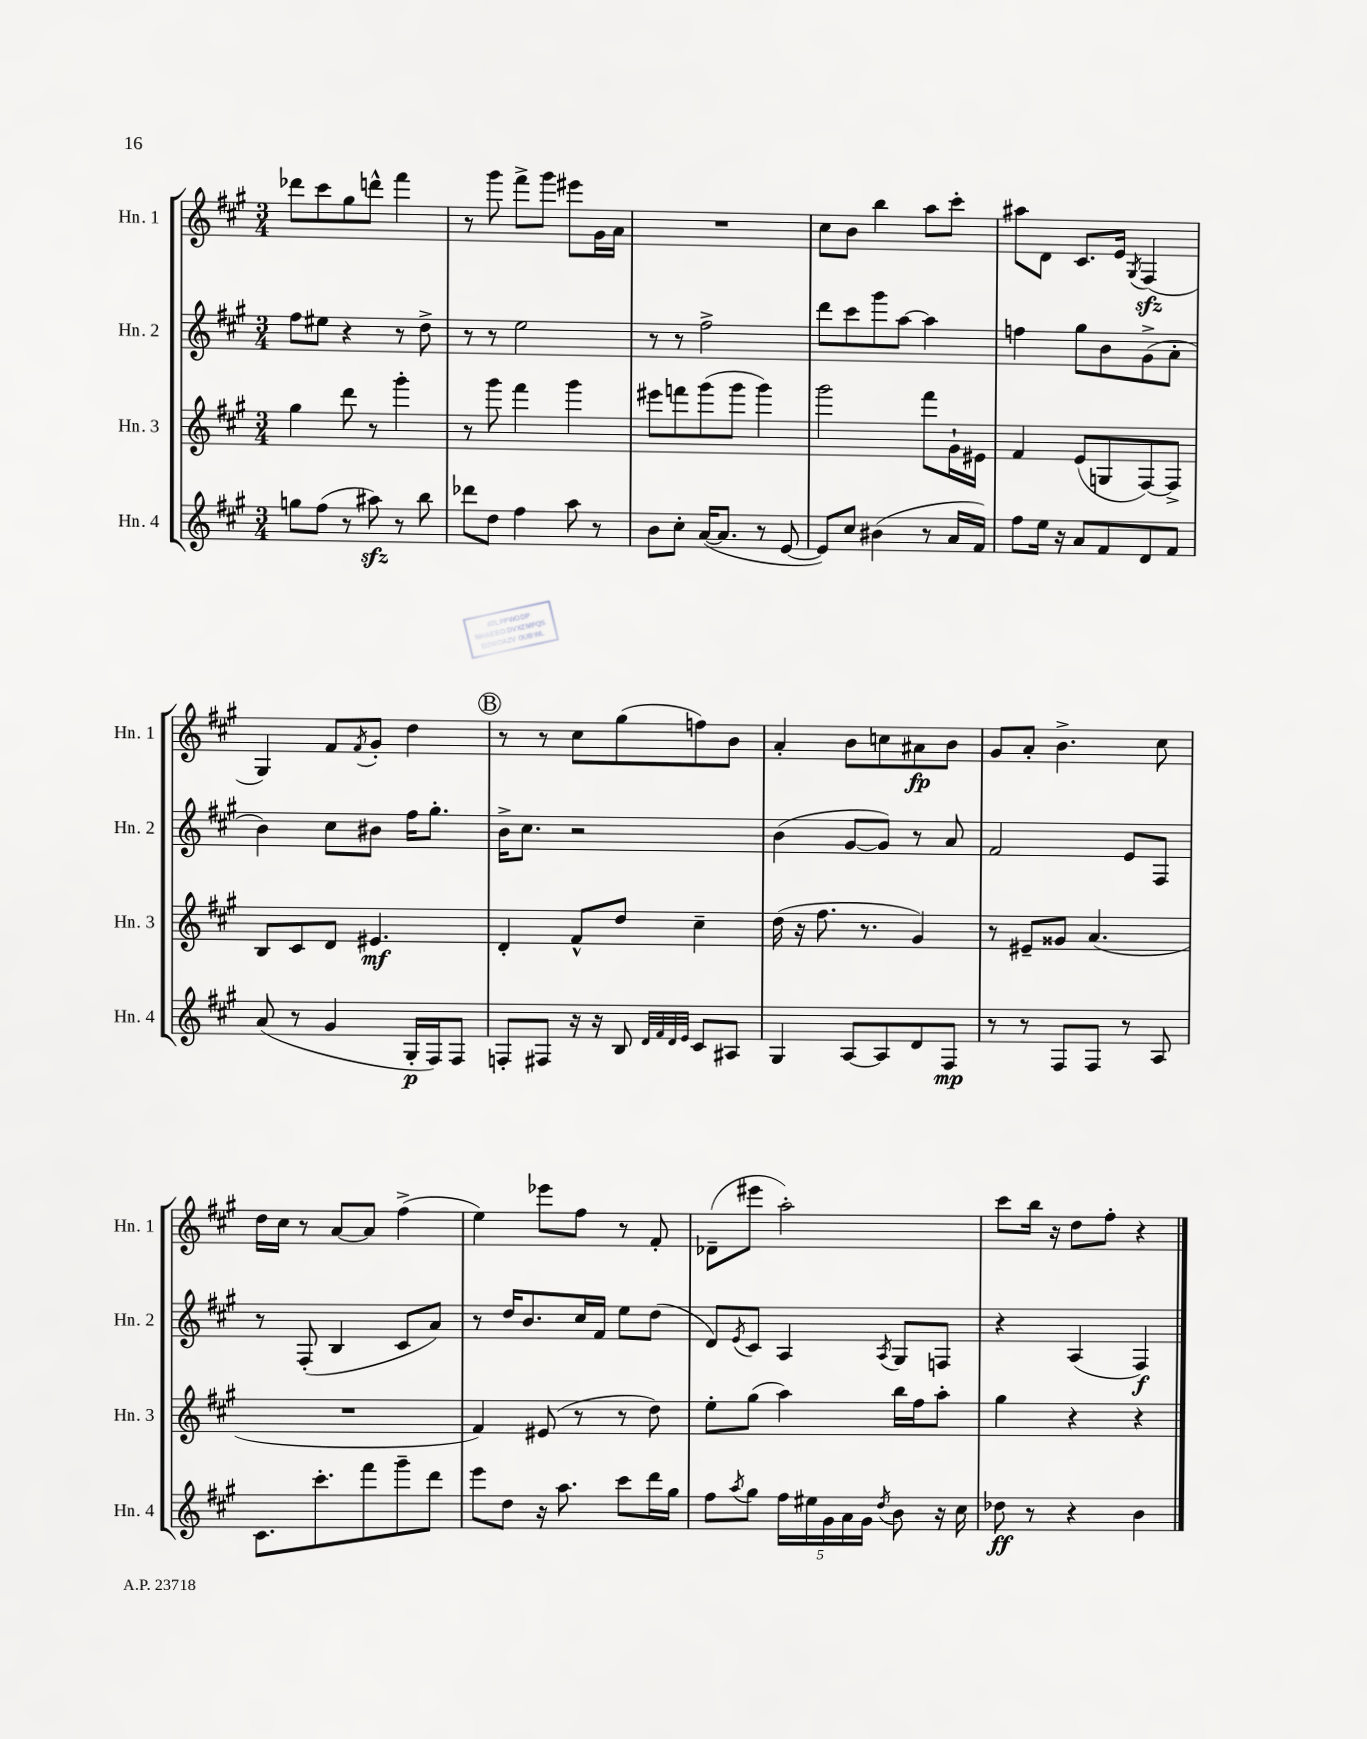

**kern	**kern	**kern	**kern
*staff4	*staff3	*staff2	*staff1
*clefG2	*clefG2	*clefG2	*clefG2
*k[f#c#g#]	*k[f#c#g#]	*k[f#c#g#]	*k[f#c#g#]
*M3/4	*M3/4	*M3/4	*M3/4
8gg\L	4gg#\	8ff#\L	8ddd-\L
(8ff#\J	.	8ee#\J	8ccc#\
8r	8ddd\	4r	8gg#\
8aa#\)	8r	.	8ddd^^\J
8r	4ggg#'\	8r	4fff#\
8bb\	.	8dd^\	.
=	=	=	=
8ddd-\L	8r	8r	8r
8dd\J	8ggg#\	8r	8ggg#\
4ff#\	4fff#\	2ee\	8fff#^\L
.	.	.	8ggg#\J
8aa\	4ggg#\	.	8eee#\L
8r	.	.	16g#\L
.	.	.	16a\JJ
=	=	=	=
8b\L	8eee#\L	8r	2.r
8cc#'\J	8fff\	8r	.
([16a/LK	(8ggg#\	2ff#^\	.
8.a/]J	.	.	.
.	8ggg#\J	.	.
8r	4ggg#\)	.	.
[8e/	.	.	.
=	=	=	=
8e/]L)	2ggg#\	8ddd\L	8cc#\L
8cc#/J	.	8ccc#\	8b\J
(4b#\	.	8ggg#\	4bb\
.	.	[8aa\J	.
8r	8fff#\L	4aa\]	8aa\L
16a/LL	16g#`\L	.	8ccc#'\J
16f#/JJ)	16e#\JJ	.	.
=	=	=	=
8ff#\L	4f#/	4ff\	8aa#\L
16ee\Jk	.	.	8d\J
16r	.	.	.
8a/L	(8e/L	8gg#\L	8.c#/L
8f#/	8G/	8b\	.
.	.	.	16e/Jk
.	.	.	8qG#/
8d/	[8F#/)	(8g#^\	(4F#/
8f#/J	8F#^/]J	8a'\J	.
=	=	=	=
(8a/	8B/L	4b\)	4G#/)
8r	8c#/	.	.
4g#/	8d/J	8cc#\L	8f#/L
.	.	.	8qf#/
.	4.e#/	8b#\J	8g#'/J
16G#'/LL	.	16ff#\LK	4dd\
16F#/J)	.	8.gg#'\J	.
8F#/J	.	.	.
=	=	=	=
8F'/L	4d'/	16b^\LK	8r
.	.	8.cc#\J	.
8F#/J	.	.	8r
16r	8f#^^/L	2r	8cc#\L
16r	.	.	.
8B/	8dd/J	.	(8gg#\
32qqd/LLL	.	.	.
32qqf#/	.	.	.
32qqd/	.	.	.
32qqe/JJJ	.	.	.
8c#/L	4cc#~\	.	8ff\)
8A#/J	.	.	8b\J
=	=	=	=
4G#/	(16dd\	(4b\	4a'/
.	16r	.	.
.	8.ff#\	.	.
[8A/L	.	[8g#/L	8b\L
.	8.r	.	.
8A/]	.	8g#/]J)	8cc\
8d/	4g#/)	8r	8a#\
8F#/J	.	8a/	8b\J
=	=	=	=
8r	8r	2f#/	8g#/L
8r	8e#~/L	.	8a'/J
8F#/L	8g##/J	.	4.b^\
8F#/J	(4.a/	.	.
8r	.	8e/L	.
8A/	.	8F#/J	8cc#\
=	=	=	=
8.c#\L	2.r	8r	16dd\LL
.	.	.	16cc#\JJ
.	.	(8F#'/	8r
8.ccc#'\	.	.	.
.	.	4B/	[8a/L
8fff#\	.	.	8a/]J
8ggg#~\	.	8c#/L	(4ff#^\
8ddd\J	.	8a/J)	.
=	=	=	=
8eee\L	4f#/)	8r	4ee\)
8dd\J	.	16dd/LK	.
.	.	8.b/	.
16r	(8e#/	.	8eee-\L
8.aa\	.	.	.
.	8r	16cc#/L	8ff#\J
.	.	16f#/JJ	.
8ccc#\L	8r	8ee\L	8r
16ddd\L	8dd\)	(8dd\J	8f#'/
16gg#\JJ	.	.	.
=	=	=	=
8ff#\L	8ee'\L	8d/L)	(8d-~\L
8qaa/	.	8qe/	.
8gg#\J	(8gg#\J	8c#/J	8eee#\J
20ff#\LL	4aa\)	4A/	2aa'\)
20ee#\	.	.	.
20g#\	.	.	.
20a\	.	.	.
20g#\JJ	.	.	.
8qdd/	.	8qA/	.
8b\	16bb\LL	8G#/L	.
.	16ff#\J	.	.
16r	8aa'\J	8F/J	.
16cc#\	.	.	.
=	=	=	=
8dd-\	4gg#\	4r	8ccc#\L
8r	.	.	16bb\Jk
.	.	.	16r
4r	4r	(4A/	8dd\L
.	.	.	8ff#'\J
4b\	4r	4F#/)	4r
==	==	==	==
*-	*-	*-	*-
